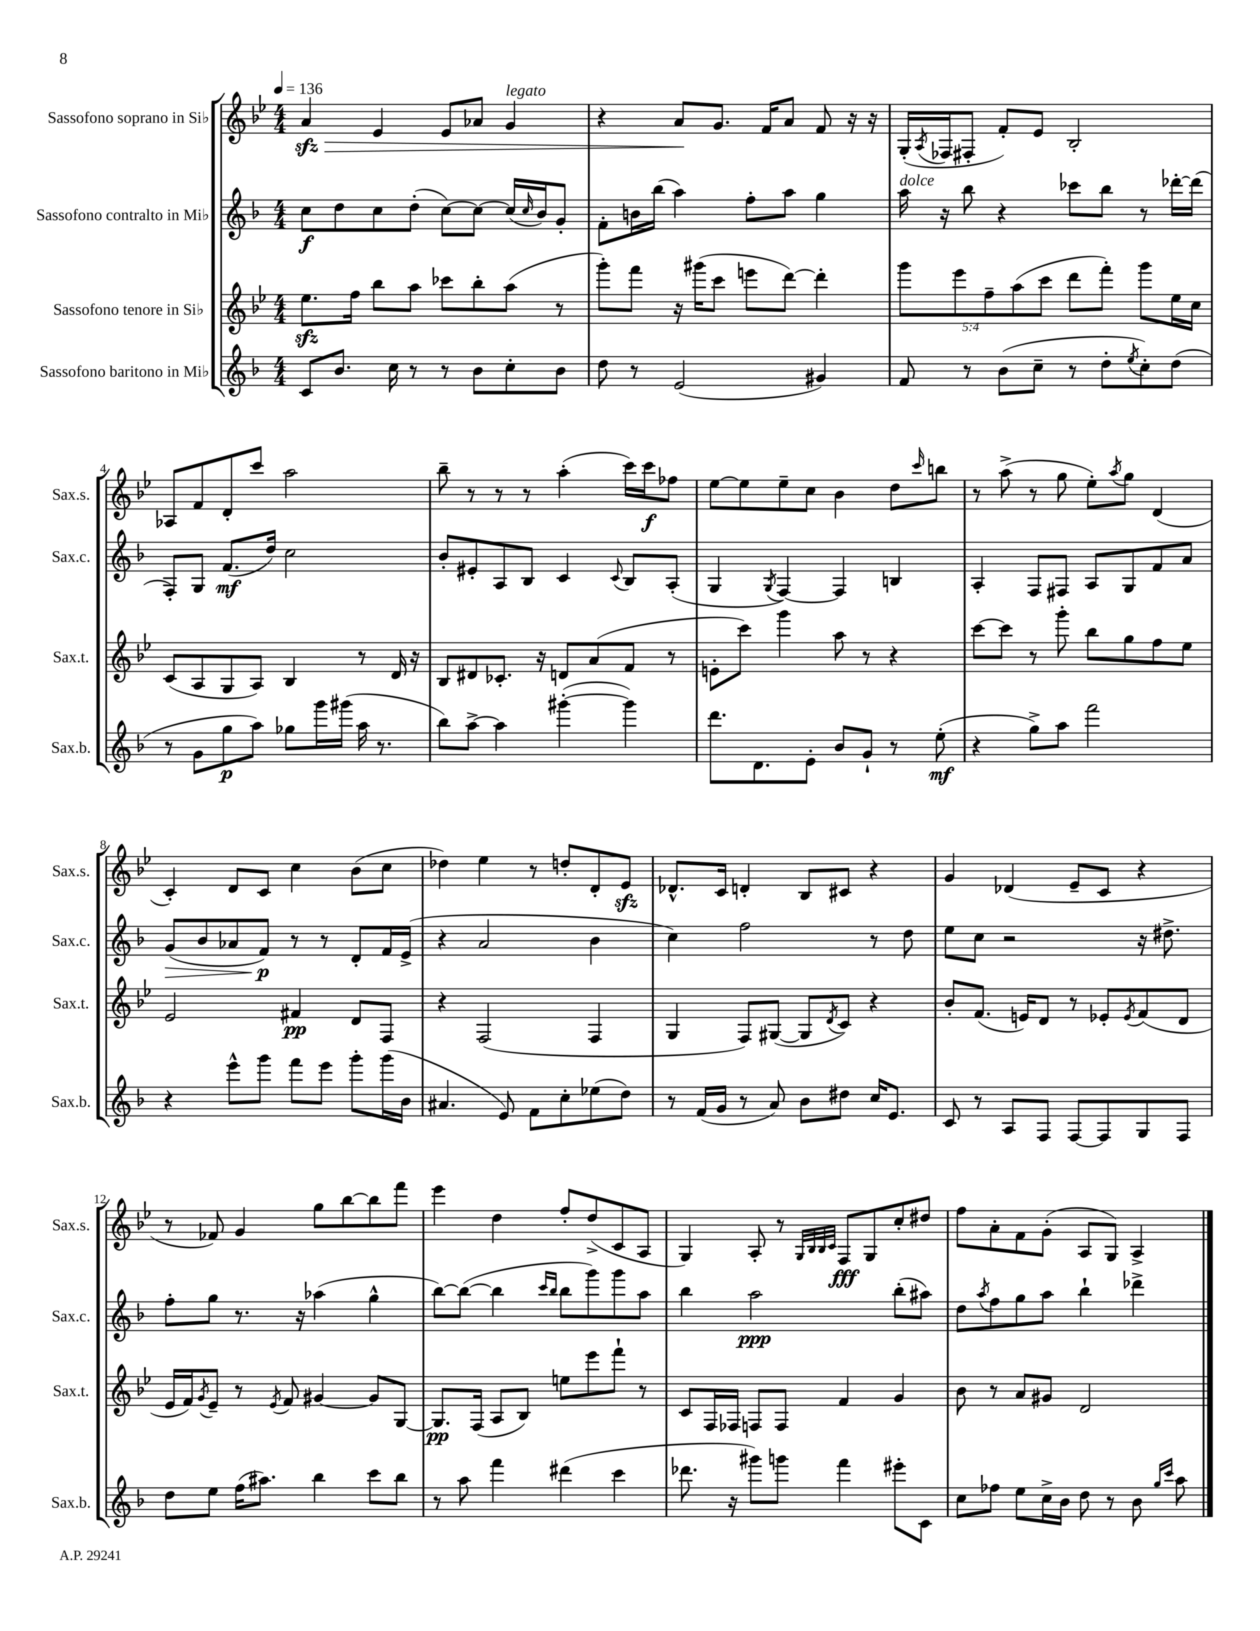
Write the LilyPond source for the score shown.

<<
\new StaffGroup <<
\new Staff = "s0" \with { instrumentName = "Sassofono soprano in Sib" shortInstrumentName = "Sax.s." } {
    \clef treble \key bes \major \numericTimeSignature \time 4/4 \tempo 4 = 136
    a'4\sfz\> ees'4 ees'8 aes'8 g'4^\markup { \italic "legato" } |
    r4 a'8\! g'8. f'16 a'8 f'8 r16 r16 |
    g16-.( \acciaccatura { a8 } fes16 fis8-. f'8-.) ees'8 bes2-. |
    aes8 f'8 d'8-. c'''8 a''2 |
    bes''8-- r8 r8 r8 a''4-.( c'''16) c'''16\f fes''8 |
    ees''8~ ees''8 ees''8-- c''8 bes'4 d''8 \grace { c'''16 } b''8 |
    r8 a''8->( r8 g''8 ees''8-.) \acciaccatura { a''8 } g''8 d'4( |
    c'4-.) d'8 c'8 c''4 bes'8( c''8 |
    des''4) ees''4 r8 d''8-. d'8-. ees'8\sfz |
    des'8.-^ c'16 d'4-. bes8 cis'8 r4 |
    g'4 des'4( ees'8-- c'8 r4 |
    r8 fes'8) g'4 g''8 bes''8~ bes''8 f'''8 |
    ees'''4 d''4 f''8-. d''8->( c'8 a8 |
    g4) a8-. r8 \grace { g32 bes32 bes32 c'32 } f8\fff g8 c''8-. dis''8 |
    f''8 a'8-. f'8 g'8-.( a8 g8) a4-> \bar "|." |
}
\new Staff = "s1" \with { instrumentName = "Sassofono contralto in Mib" shortInstrumentName = "Sax.c." } {
    \clef treble \key f \major \numericTimeSignature \time 4/4
    c''8\f d''8 c''8 d''8-.( c''8~) c''8~ c''16( \grace { c''16 } bes'16) g'8-. |
    f'8-. b'16 bes''16( a''4) f''8-. a''8 g''4 |
    a''16^\markup { \italic "dolce" } r16 bes''8 r4 ces'''8 bes''8 r8 des'''16~-. des'''16( |
    f8-.) g8 f'8.\mf( d''16) c''2 |
    bes'8-. eis'8-. a8 bes8 c'4 \appoggiatura { c'8 } bes8 a8-.( |
    g4 \acciaccatura { g8 } f4~) f4 b4 |
    a4-. f8 fis8 a8 g8 f'8 a'8 |
    g'8\>( bes'8 aes'8 f'8\p\!) r8 r8 d'8-. f'16 e'16->( |
    r4 a'2 bes'4 |
    c''4) f''2 r8 d''8 |
    e''8 c''8 r2 r16 dis''8.-> |
    f''8-. g''8 r8. r16 aes''4( g''4-^ |
    bes''8~) bes''8~( bes''4 \grace { c'''16 bes''16 } bes''8 g'''8) g'''8 a''8 |
    bes''4 a''2\ppp bes''8-.( ais''8) |
    d''8 \acciaccatura { a''8 } f''8 g''8 a''8 bes''4-! des'''4-> \bar "|." |
}
\new Staff = "s2" \with { instrumentName = "Sassofono tenore in Sib" shortInstrumentName = "Sax.t." } {
    \clef treble \key bes \major \numericTimeSignature \time 4/4 \override Staff.TupletNumber.text = #tuplet-number::calc-fraction-text
    ees''8.\sfz f''16 bes''8 a''8 ces'''8 bes''8-. a''8( r8 |
    g'''8-.) f'''8 r16 gis'''16( c'''8 e'''8 d'''8~) d'''4-. |
    \tuplet 5/4 { g'''8 ees'''8 f''8-- a''8( c'''8 } d'''8 f'''8-.) g'''8 ees''16 c''16 |
    c'8( a8 g8 a8) bes4 r8 d'16 r16 |
    bes8 dis'8 ces'8.-. r16 d'8 a'8( f'8 r8 |
    e'8-. c'''8) g'''4 a''8 r8 r4 |
    c'''8~ c'''8 r8 g'''8-. bes''8 g''8 f''8 ees''8 |
    ees'2 fis'4\pp d'8 f8 |
    r4 f2( f4 |
    g4 f8) gis8~( gis8 \acciaccatura { d'8 } c'8) r4 |
    bes'8-. f'8.( e'16) d'8 r8 ees'8-. \acciaccatura { ees'8 } f'8( d'8 |
    ees'16 f'16) \acciaccatura { g'8 } ees'8-- r8 \acciaccatura { ees'8 } f'8 gis'4~ gis'8 g8~ |
    g8.\pp f16( a8 bes8) e''8 ees'''8 f'''8-! r8 |
    c'8 f16 fes16 f8 f8 f'4 g'4 |
    bes'8 r8 a'8 gis'8 d'2 \bar "|." |
}
\new Staff = "s3" \with { instrumentName = "Sassofono baritono in Mib" shortInstrumentName = "Sax.b." } {
    \clef treble \key f \major \numericTimeSignature \time 4/4
    c'8 bes'8. c''16 r8 r8 bes'8 c''8-. bes'8 |
    d''8 r8 e'2( gis'4) |
    f'8 r8 bes'8( c''8-- r8 d''8-. \acciaccatura { e''8 } c''8-.) d''8( |
    r8 g'8 g''8\p a''8) ges''8 g'''16 gis'''16( a''16 r8. |
    bes''8) a''8~-> a''4 gis'''4~-.( gis'''4) |
    d'''8. d'8. e'8-. bes'8 g'8-! r8 e''8-.\mf( |
    r4 g''8->) a''8 f'''2 |
    r4 e'''8-^ g'''8 f'''8 e'''8 g'''8-. g'''16( bes'16 |
    ais'4. e'8) f'8 c''8-. ees''8( d''8) |
    r8 f'16( g'16 r8 a'8) bes'8 dis''8 c''16 e'8. |
    c'8 r8 a8 f8 f8~ f8 g8 f8 |
    d''8 e''8 f''16( ais''8.) bes''4 c'''8 bes''8 |
    r8 a''8 f'''4 dis'''4( c'''4 |
    des'''8. r16 gis'''8) g'''8 f'''4 eis'''8-. c'8 |
    c''8 fes''8 e''8 c''16-> bes'16 d''8 r8 bes'8 \grace { g''16 c'''16 } a''8 \bar "|." |
}
>>
>>
